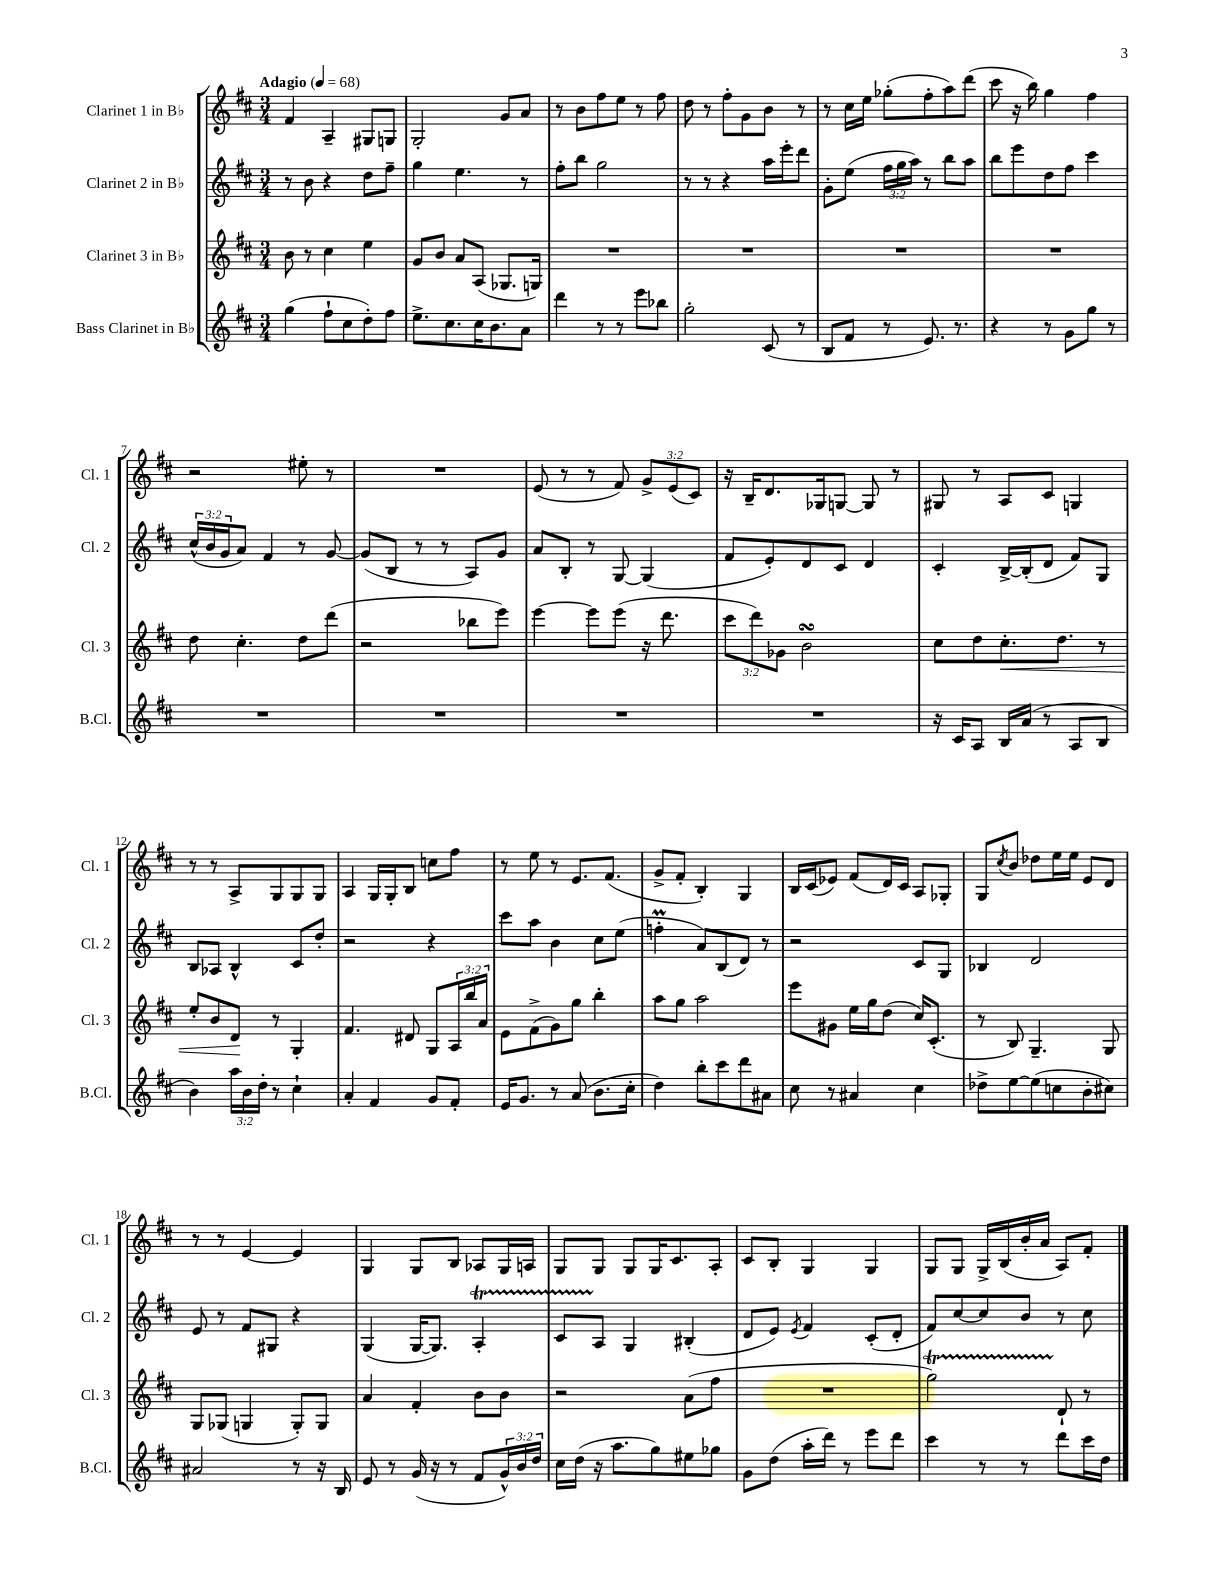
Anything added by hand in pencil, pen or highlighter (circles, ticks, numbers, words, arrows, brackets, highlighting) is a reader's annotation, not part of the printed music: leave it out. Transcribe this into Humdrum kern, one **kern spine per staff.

**kern	**kern	**dynam	**kern	**kern
*part4	*part3	*part3	*part2	*part1
*staff4	*staff3	*staff3	*staff2	*staff1
*I"Bass Clarinet in B♭	*I"Clarinet 3 in B♭	*	*I"Clarinet 2 in B♭	*I"Clarinet 1 in B♭
*I'B.Cl.	*I'Cl. 3	*	*I'Cl. 2	*I'Cl. 1
*clefG2	*clefG2	*	*clefG2	*clefG2
*k[f#c#]	*k[f#c#]	*	*k[f#c#]	*k[f#c#]
*M3/4	*M3/4	*	*M3/4	*M3/4
*MM68	*MM68	*	*MM68	*MM68
=1	=1	=1	=1	=1
!	!	!	!	!LO:TX:a:B:t=Adagio
(4gg\	8b\	.	8r	4f#/
.	8r	.	8b\	.
8ff#`\L	4cc#\	.	4r	4A~/
8cc#\	.	.	.	.
8dd'\)	4ee\	.	8dd\L	8G#X/L
8ff#\J	.	.	8ff#~\J	8Gn/J
=2	=2	=2	=2	=2
8.ee^\L	8g/L	.	4gg\	2G'/
.	8b/J	.	.	.
8.cc#\	.	.	.	.
.	8a/L	.	4.ee\	.
16cc#\K	(8A/J	.	.	.
8.b\	.	.	.	.
.	8.G-X/L	.	.	8g/L
8a\J	.	.	8r	8a/J
.	16Gn/Jk)	.	.	.
=3	=3	=3	=3	=3
4ddd\	2.r	.	8ff#'\L	8r
.	.	.	8bb\J	8b\L
8r	.	.	2gg\	8ff#\
8r	.	.	.	8ee\J
8eee\L	.	.	.	8r
8bb-X\J	.	.	.	8ff#\
=4	=4	=4	=4	=4
2gg'\	2.r	.	8r	8dd\
.	.	.	8r	8r
.	.	.	4r	8ff#'\L
.	.	.	.	8g\
(8c#/	.	.	16aa\LL	8b\J
.	.	.	16eee'\J	.
8r	.	.	8ddd\J	8r
=5	=5	=5	=5	=5
8B/L	2.r	.	8g'\L	8r
8f#/J	.	.	(8ee\J	16cc#\LL
.	.	.	.	16ee\JJ
8r	.	.	24ff#\LL	(8gg-X'\L
.	.	.	24gg\	.
.	.	.	24aa\JJ)	.
8.e/)	.	.	8r	8ff#'\
.	.	.	8bb\L	8aa\)
8.r	.	.	.	.
.	.	.	8aa\J	(8ddd\J
=6	=6	=6	=6	=6
4r	2.r	.	8bb\L	8ccc#\
.	.	.	8eee\	16r
.	.	.	.	16bb\)
8r	.	.	8dd\	4gg\
8g\L	.	.	8ff#\J	.
8gg\J	.	.	4ccc#\	4ff#\
8r	.	.	.	.
!!LO:LB:g=z
=7	=7	=7	=7	=7
2.r	8dd\	.	(24cc#^^/LL	2r
.	.	.	24b/	.
.	.	.	24g/J	.
.	4.cc#'\	.	8a/J)	.
.	.	.	4f#/	.
.	8dd\L	.	8r	8ee#X'\
.	(8ddd\J	.	[8g/	8r
=8	=8	=8	=8	=8
2.r	2r	.	(8g/L]	2.r
.	.	.	8B/J	.
.	.	.	8r	.
.	.	.	8r	.
.	8bb-X\L	.	8A/L)	.
.	8eee\J)	.	8g/J	.
=9	=9	=9	=9	=9
2.r	[4eee\	.	8a/L	(8e/
.	.	.	8B'/J	8r
.	8eee\L]	.	8r	8r
.	(8eee\J	.	[8G/	8f#/)
.	16r	.	(4G/]	12g^/L
.	8.ddd\	.	.	.
.	.	.	.	(12e/
.	.	.	.	12c#/J)
=10	=10	=10	=10	=10
2.r	12ccc#\L	.	8f#/L	16r
.	.	.	.	16B~/KL
.	12ddd\)	.	.	.
.	.	.	8e'/)	8.d/
.	12g-X\J	.	.	.
.	2bsSSS\	.	8d/	.
.	.	.	.	16G-X/k
.	.	.	8c#/J	[8Gn/J
.	.	.	4d/	8G/]
.	.	.	.	8r
=11	=11	=11	=11	=11
16r	8cc#\L	.	4c#'/	8G#X/
16c#/KL	.	.	.	.
8A/J	8dd\	.	.	8r
!	!	!LO:HP:b	!	!
16B/LL	8.cc#'\	<	[16B^/LL	8A/L
(16a/JJ	.	.	(16B'/J]	.
8r	.	.	8d/J	8c#/J
.	8.dd\J	.	.	.
8A/L	.	.	8f#/L)	4Gn/
8B/J	8r	.	8G/J	.
!!LO:LB:g=z
=12	=12	=12	=12	=12
4b\)	8ee'/L	.	8B/L	8r
.	8b/	.	8A-X/J	8r
24aa\LL	8d/J	.	4B^^/	8A^/L
24b\	.	.	.	.
24dd'\JJ	.	.	.	.
8r	8r	[	.	8G/
4cc#`\	4G'/	.	8c#/L	8G/
.	.	.	8dd'/J	8G/J
=13	=13	=13	=13	=13
4a'/	4.f#/	.	2r	4A/
4f#/	.	.	.	16G/LL
.	.	.	.	16G'/J
.	8d#X/	.	.	8B/J
8g/L	8G/L	.	4r	8ccn\L
8f#'/J	24A/L	.	.	8ff#\J
.	24bb/	.	.	.
.	24a/JJ	.	.	.
=14	=14	=14	=14	=14
16e/KL	8e\L	.	8ccc#\L	8r
8.g/J	.	.	.	.
.	(8f#^\	.	8aa\J	8ee\
8r	8g\)	.	4b\	8r
(8a/	8gg\J	.	.	8.e/L
8.b\L	4bb'\	.	8cc#\L	.
.	.	.	.	(8.f#/J
.	.	.	(8ee\J	.
16cc#'\Jk	.	.	.	.
=15	=15	=15	=15	=15
4dd\)	8aa\L	.	4ffnM'\	8g^/L
.	8gg\J	.	.	8f#'/J
8bb'\L	2aa\	.	8a/L)	4B'/)
8ccc#\	.	.	(8B/	.
8ddd\	.	.	8d/J)	4G/
8a#X\J	.	.	8r	.
=16	=16	=16	=16	=16
8cc#\	8eee\L	.	2r	16B/LL
.	.	.	.	(16c#/J
8r	8g#X\J	.	.	8e-X/J)
4a#X/	16ee\LL	.	.	(8f#/L
.	16gg\J	.	.	.
.	(8dd\J	.	.	16d/L)
.	.	.	.	16c#/JJ
4cc#\	16cc#/KL)	.	8c#/L	8A/L
.	(8.c#'/J	.	.	.
.	.	.	8G/J	8G-X'/J
=17	=17	=17	=17	=17
8dd-X^\L	8r	.	4B-X/	8G/L
.	.	.	.	8qcc#/
[8ee\	8B/)	.	.	8b/J
(8ee\]	4.G~/	.	2d/	8dd-X\L
8ccn\	.	.	.	16ee\L
.	.	.	.	16ee\JJ
8b'\	.	.	.	8e/L
8cc#X\J)	8G/	.	.	8d/J
!!LO:LB:g=z
=18	=18	=18	=18	=18
2a#X/	8G/L	.	8e/	8r
.	(8G-X/J	.	8r	8r
.	4Gn/	.	8f#/L	[4e/
.	.	.	8G#X/J	.
8r	8G'/L)	.	4r	4e/]
16r	8G/J	.	.	.
16B/	.	.	.	.
=19	=19	=19	=19	=19
8e/	4a/	.	(4G/	4G/
8r	.	.	.	.
(16g/	4f#'/	.	[16G/KL	8G/L
16r	.	.	8.G/J])	.
8r	.	.	.	8B/J
8f#/L	8b\L	.	4AT'/	8A-X/L
24g^^/L)	8b\J	.	.	16G/L
24b/	.	.	.	.
.	.	.	.	16An/JJ
24dd/JJ	.	.	.	.
=20	=20	=20	=20	=20
16cc#\LL	2r	.	8c#TTT/L	8G/L
(16dd\JJ	.	.	.	.
16r	.	.	8A/J	8G/J
8.aa\L	.	.	.	.
.	.	.	4G/	8G/L
8gg\)	.	.	.	16G/K
.	.	.	.	8.c#/
8ee#X\	(8a\L	.	(4B#X'/	.
8gg-X\J	8ff#\J	.	.	8A'/J
=21	=21	=21	=21	=21
8g\L	2.r	.	8d/L	8c#/L
(8dd\J	.	.	8e/J)	8B'/J
.	.	.	8qe/	.
16aa'\LL	.	.	4f#/	4G/
16ddd\JJ)	.	.	.	.
8r	.	.	.	.
8eee\L	.	.	(8c#'/L	4G/
8ddd\J	.	.	8d'/J	.
=22	=22	=22	=22	=22
4ccc#\	2ggT\)	.	8f#/L)	8G/L
.	.	.	[8cc#/	8G/J
8r	.	.	8cc#/]	16G^/LL
.	.	.	.	(16B/
8r	.	.	8b/J	16b'/
.	.	.	.	16a/JJ
8ddd\L	8d`/	.	8r	8A/L)
16ccc#\L	8r	.	8cc#\	8f#'/J
16dd\JJ	.	.	.	.
==	==	==	==	==
*-	*-	*-	*-	*-
